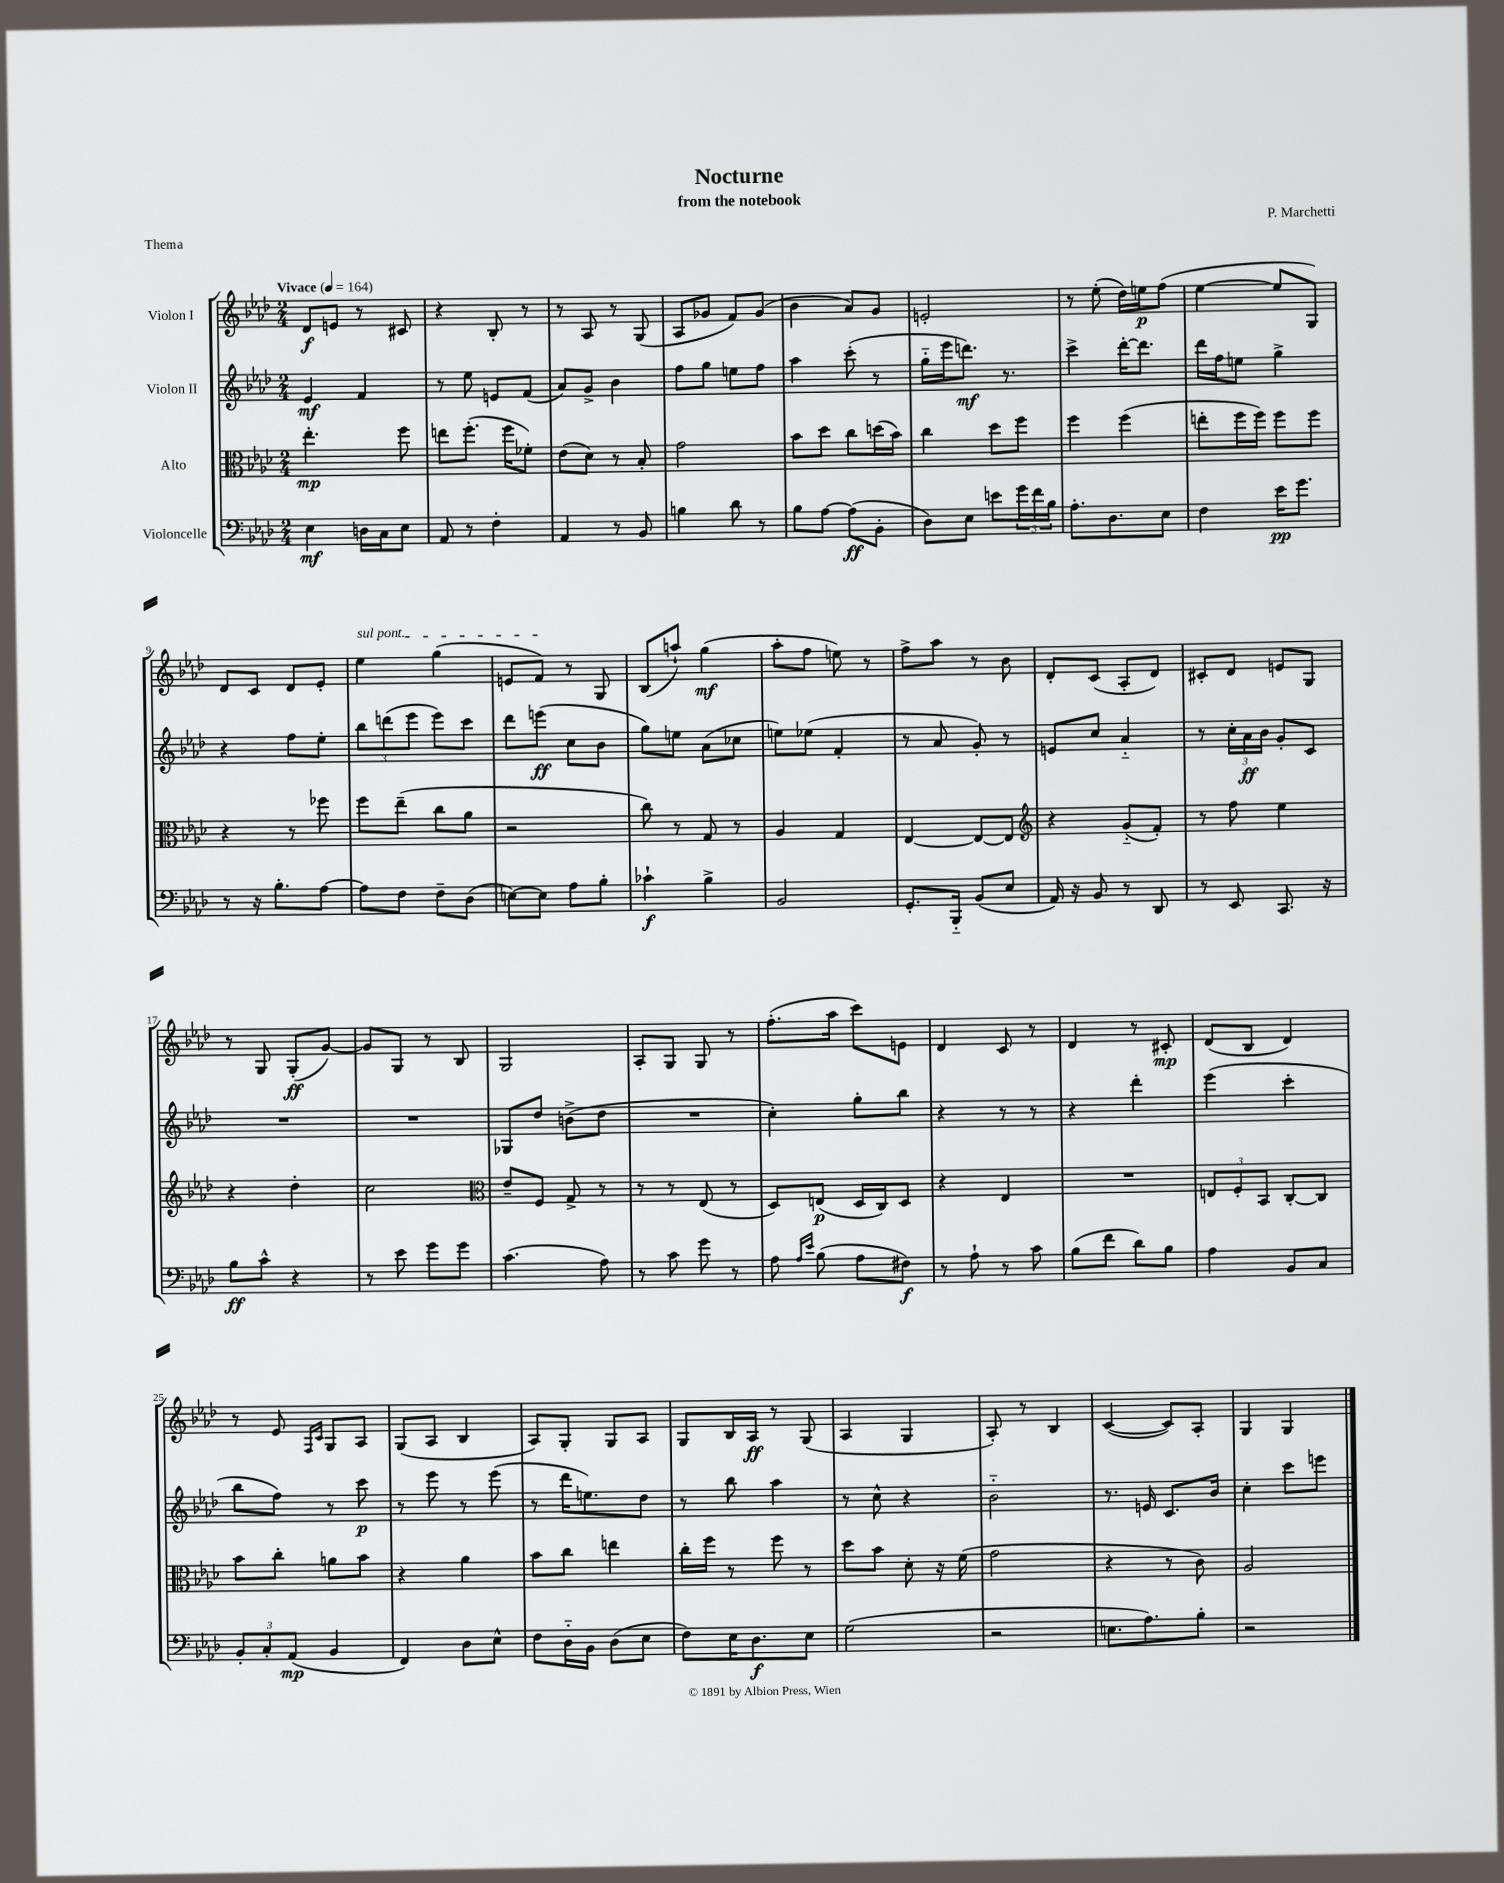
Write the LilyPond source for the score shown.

\header { title = "Nocturne" composer = "P. Marchetti" subtitle = "from the notebook" piece = "Thema" }
<<
\new StaffGroup <<
\new Staff = "s0" \with { instrumentName = "Violon I" } {
    \clef treble \key aes \major \numericTimeSignature \time 2/4 \tempo "Vivace" 4 = 164
    des'8\f e'8 r8 cis'8 |
    r4 bes8-. r8 |
    r8 aes8 r8 g8( |
    aes8 ges'8 f'8) ges'8( |
    bes'4 aes'8) g'8 |
    e'2-. |
    r8 ees''8-.( des''16) e''16\p f''8( |
    ees''4~ ees''8 g8) |
    des'8 c'8 des'8 ees'8-. |
    \once \override TextSpanner.bound-details.left.text = \markup { \italic "sul pont." } ees''4\startTextSpan g''4( |
    e'8 f'8\stopTextSpan) r8 g8 |
    bes8( a''8-!) g''4\mf( |
    aes''8-. f''8 e''8) r8 |
    f''8-> aes''8 r8 bes'8 |
    des'8-. c'8( aes8-. des'8) |
    cis'8-. des'8 e'8 g8 |
    r8 g8 g8-.\ff( g'8~) |
    g'8 g8 r8 bes8 |
    g2 |
    aes8-. g8 g8 r8 |
    f''8.-.( aes''16 c'''8) e'8 |
    des'4 c'8 r8 |
    des'4 r8 cis'8-.\mp |
    des'8( bes8 des'4) |
    r8 ees'8 \grace { f16 c'16 } g8 aes8 |
    g8( aes8 bes4 |
    aes8) g8-. g8 aes8 |
    g8 bes16 aes16\ff r8 g8( |
    aes4 g4 |
    aes8-.) r8 bes4 |
    c'4~( c'8) aes8-. |
    g4 g4 \bar "|." |
}
\new Staff = "s1" \with { instrumentName = "Violon II" } {
    \clef treble \key aes \major \numericTimeSignature \time 2/4
    ees'4\mf f'4 |
    r8 ees''8 e'8 f'8( |
    aes'8) g'8-> bes'4 |
    f''8 g''8 e''8 f''8 |
    aes''4 c'''8-.( r8 |
    g''16-_ ees'''16 d'''8.\mf) r8. |
    c'''4-> des'''16~-. des'''8. |
    des'''16 f''16 e''8 g''4-> |
    r4 f''8 ees''8-. |
    \tuplet 3/2 { bes''8 d'''8( ees'''8 } ees'''8) c'''8 |
    des'''8 e'''8\ff( c''8 bes'8 |
    g''8) e''8 aes'8( ces''8 |
    e''8) ees''8( f'4-. |
    r8 aes'8 g'8-.) r8 |
    e'8 c''8 aes'4-_ |
    r8 \tuplet 3/2 { c''16-. aes'16\ff bes'16 } g'8-. c'8 |
    R2 |
    R2 |
    ges8 des''8 b'8->( des''8 |
    R2 |
    c''4-.) g''8-. bes''8 |
    r4 r8 r8 |
    r4 des'''4-. |
    ees'''4( c'''4-. |
    bes''8 f''8) r8 c'''8\p |
    r8 ees'''8 r8 ees'''8( |
    r8 des'''16 e''8.) des''8 |
    r8 bes''8 aes''4 |
    r8 c''8-^ r4 |
    bes'2-_ |
    r8. e'16 c'8. bes'16 |
    c''4-. c'''8 e'''8 \bar "|." |
}
\new Staff = "s2" \with { instrumentName = "Alto" } {
    \clef alto \key aes \major \numericTimeSignature \time 2/4
    ees''4.-.\mp f''8 |
    e''8 f''8.-.( f''16 fes'8-.) |
    ees'8( des'8) r8 bes8-. |
    g'2 |
    bes'8 des''8 c''8 d''16( bes'16) |
    c''4 des''8 f''8 |
    f''4 f''4( |
    e''8-. f''16 f''16) f''8 f''8 |
    r4 r8 fes''8 |
    f''8 ees''8--( c''8 aes'8 |
    r2 |
    c''8) r8 g8 r8 |
    aes4 g4 |
    ees4~ ees8~ ees8 |
    \clef treble r4 g'8-_( f'8-.) |
    r8 f''8 ees''4 |
    r4 des''4-. |
    c''2 |
    \clef alto ees'8-- f8 g8-> r8 |
    r8 r8 ees8( r8 |
    des8) e8\p( des16 c16) des8 |
    r4 ees4 |
    R2 |
    \tuplet 3/2 { e8 f8-. bes,8 } c8~-. c8 |
    bes'8 c''8-. a'8 bes'8 |
    r4 aes'4 |
    bes'8 c''8 e''4 |
    c''16-. f''16 r8 f''8 r8 |
    des''8 bes'8 des'8-. r16 f'16( |
    g'2 |
    r4 r8 c'8) |
    aes2 \bar "|." |
}
\new Staff = "s3" \with { instrumentName = "Violoncelle" } {
    \clef bass \key aes \major \numericTimeSignature \time 2/4
    ees4\mf d16 c16 ees8 |
    aes,8 r8 f4-. |
    aes,4 r8 bes,8 |
    b4 des'8 r8 |
    bes8 aes8~ aes8\ff( bes,8-. |
    des8) ees8 e'8 \tuplet 3/2 { g'16 f'16 bes16 } |
    aes8.-. des8. ees8 |
    f4 ees'16\pp g'8. |
    r8 r16 bes8.-. aes8~ |
    aes8 f8 f8-- des8( |
    e8~) e8 aes8 bes8-. |
    ces'4-!\f bes4-> |
    bes,2 |
    g,8.-. bes,,16-_ bes,8( ees8 |
    aes,16) r16 bes,8 r8 des,8 |
    r8 ees,8 c,8. r16 |
    bes8\ff c'8-^ r4 |
    r8 ees'8 g'8 g'8 |
    c'4.( aes8) |
    r8 c'8 g'8 r8 |
    aes8 \grace { aes16 ees'16 } bes8( aes8 fis8\f) |
    r8 aes8-! r8 c'8 |
    bes8( f'8 des'8) bes8 |
    aes4 bes,8 c8 |
    \tuplet 3/2 { bes,8-. c8-. aes,8\mp( } bes,4 |
    f,4) des8 ees8-^ |
    f8 des16-_ bes,16 des8( ees8 |
    f8) ees16 des8.\f ees8 |
    g2( |
    r2 |
    e8. aes8.) bes8-. |
    r2 \bar "|." |
}
>>
>>
